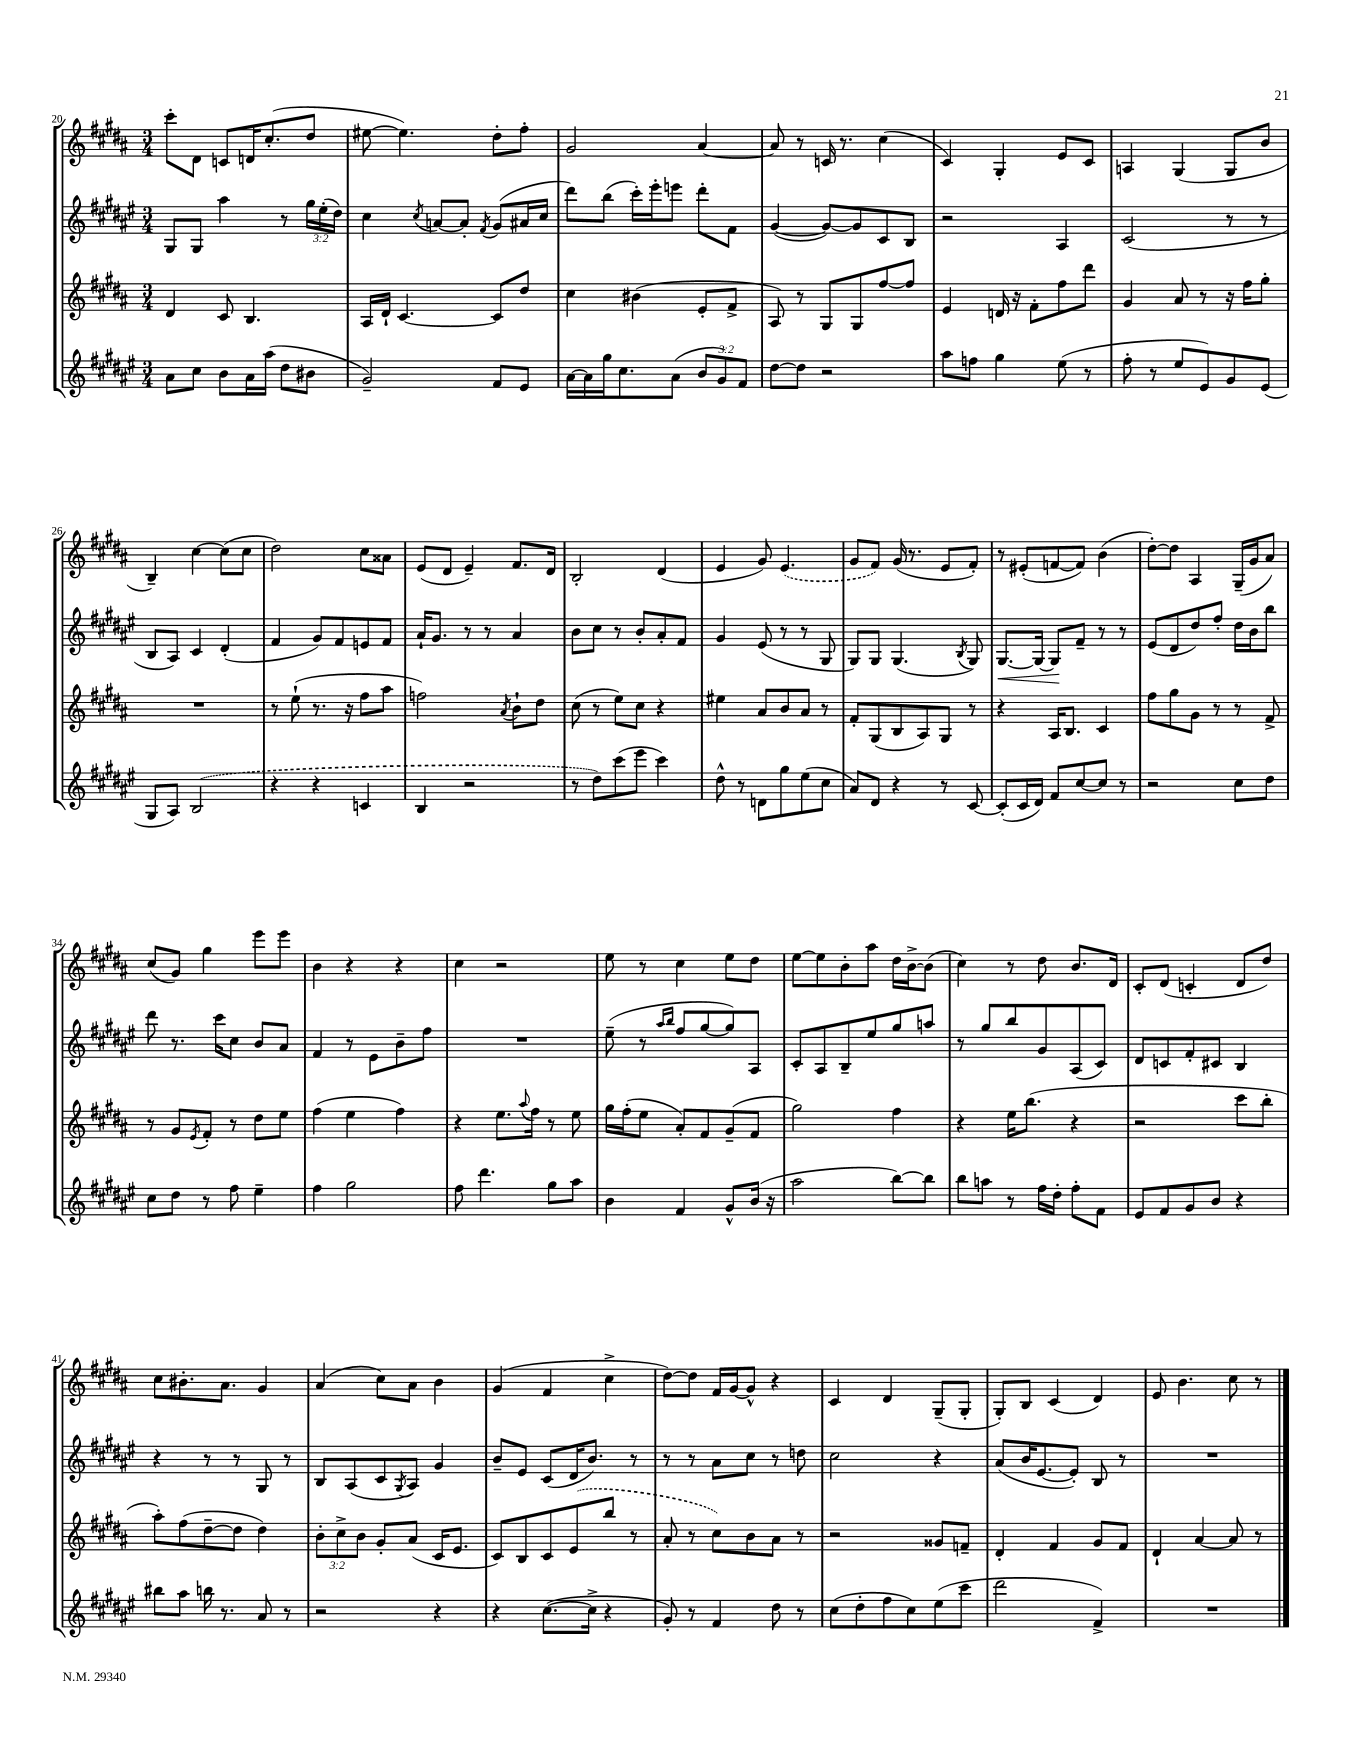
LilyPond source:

<<
\new StaffGroup <<
\new Staff = "s0" {
    \clef treble \key b \major \numericTimeSignature \time 3/4
    cis'''8-. dis'8 c'8 d'16 cis''8.-.( dis''8 |
    eis''8~ eis''4.) dis''8-. fis''8-. |
    gis'2 ais'4~ |
    ais'8 r8 c'16 r8. cis''4( |
    cis'4) gis4-. e'8 cis'8 |
    a4 gis4( gis8 b'8 |
    b4--) cis''4~ cis''8( cis''8 |
    dis''2) cis''8 aisis'8 |
    e'8( dis'8 e'4--) fis'8. dis'16 |
    b2-. dis'4( |
    e'4 gis'8) \once \slurDashed e'4.( |
    gis'8 fis'8) gis'16( r8. e'8 fis'8-.) |
    r8 eis'8-.( f'8~ f'8) b'4( |
    dis''8~-.) dis''8 ais4 gis16--( gis'16 ais'8) |
    cis''8( gis'8) gis''4 e'''8 e'''8 |
    b'4 r4 r4 |
    cis''4 r2 |
    e''8 r8 cis''4 e''8 dis''8 |
    e''8~ e''8 b'8-. ais''8 dis''16 b'16~-> b'8( |
    cis''4) r8 dis''8 b'8. dis'16 |
    cis'8-. dis'8( c'4-. dis'8 dis''8) |
    cis''8 bis'8.-. ais'8. gis'4 |
    ais'4( cis''8) ais'8 b'4 |
    gis'4( fis'4 cis''4-> |
    dis''8~) dis''8 fis'16 gis'16~ gis'8-^ r4 |
    cis'4 dis'4 gis8--( gis8-. |
    gis8-.) b8 cis'4( dis'4) |
    e'8 b'4. cis''8 r8 \bar "|." |
}
\new Staff = "s1" {
    \clef treble \key fis \major \numericTimeSignature \time 3/4 \override Staff.TupletNumber.text = #tuplet-number::calc-fraction-text
    gis8 gis8 ais''4 r8 \tuplet 3/2 { gis''16 eis''16-.( dis''16) } |
    cis''4 \acciaccatura { cis''8 } a'8~ a'8-. \acciaccatura { fis'8 } gis'8( ais'16 cis''16 |
    dis'''8) b''8( cis'''16-.) eis'''16-. e'''8 dis'''8-. fis'8 |
    gis'4~( gis'8~) gis'8 cis'8 b8 |
    r2 ais4 |
    cis'2( r8 r8 |
    b8 ais8) cis'4 dis'4-.( |
    fis'4 gis'8) fis'8 e'8 fis'8 |
    ais'16-! gis'8. r8 r8 ais'4 |
    b'8 cis''8 r8 b'8-. ais'8-. fis'8 |
    gis'4 eis'8( r8 r8 gis8 |
    gis8) gis8 gis4.( \acciaccatura { b8 } gis8) |
    gis8.~\< gis16~ gis8\! fis'8-- r8 r8 |
    eis'8( dis'8 dis''8) fis''8-. dis''16 b'16 b''8 |
    dis'''8 r8. cis'''16 cis''8 b'8 ais'8 |
    fis'4 r8 eis'8 b'8-- fis''8 |
    R2. |
    eis''8--( r8 \grace { ais''16 b''16 } fis''8 gis''8~ gis''8) ais8 |
    cis'8-. ais8 b8-- eis''8 gis''8 a''8 |
    r8 gis''8 b''8 gis'8 ais8( cis'8) |
    dis'8 c'8 fis'8-. cis'8 b4 |
    r4 r8 r8 gis8 r8 |
    b8 ais8( cis'8 \acciaccatura { gis8 } ais8) gis'4 |
    b'8-- eis'8 cis'8( dis'16 b'8.) r8 |
    r8 r8 ais'8 cis''8 r8 d''8 |
    cis''2 r4 |
    ais'8( b'16 eis'8.~ eis'8-.) b8 r8 |
    R2. \bar "|." |
}
\new Staff = "s2" {
    \clef treble \key b \major \numericTimeSignature \time 3/4 \override Staff.TupletNumber.text = #tuplet-number::calc-fraction-text
    dis'4 cis'8 b4. |
    ais16 dis'16-! cis'4.~ cis'8 dis''8 |
    cis''4 bis'4( e'8-. fis'8-> |
    ais8) r8 gis8 gis8 fis''8~ fis''8 |
    e'4 d'16 r16 fis'8-. fis''8 dis'''8 |
    gis'4 ais'8 r8 r16 fis''16 gis''8-. |
    R2. |
    r8 e''8-!( r8. r16 fis''8 ais''8 |
    f''2) \acciaccatura { ais'8 } b'8-! dis''8 |
    cis''8( r8 e''8) cis''8 r4 |
    eis''4 ais'8 b'8 ais'8 r8 |
    fis'8-. gis8( b8 ais8) gis8 r8 |
    r4 ais16 b8. cis'4 |
    fis''8 gis''8 gis'8 r8 r8 fis'8-> |
    r8 gis'8 \acciaccatura { e'8 } fis'8-. r8 dis''8 e''8 |
    fis''4( e''4 fis''4) |
    r4 e''8. \appoggiatura { ais''8 } fis''16 r8 e''8 |
    gis''16 fis''16-.( e''8 ais'8-.) fis'8 gis'8--( fis'8 |
    gis''2) fis''4 |
    r4 e''16 b''8.( r4 |
    r2 cis'''8 b''8-. |
    ais''8-.) fis''8( dis''8~-- dis''8 dis''4) |
    \tuplet 3/2 { b'8-. cis''8-> b'8 } gis'8-. ais'8( cis'16 e'8. |
    cis'8) b8 cis'8 \once \slurDashed e'8( b''8 r8 |
    ais'8-. r8 cis''8) b'8 ais'8 r8 |
    r2 gisis'8 f'8-- |
    dis'4-. fis'4 gis'8 fis'8 |
    dis'4-! ais'4~ ais'8 r8 \bar "|." |
}
\new Staff = "s3" {
    \clef treble \key fis \major \numericTimeSignature \time 3/4 \override Staff.TupletNumber.text = #tuplet-number::calc-fraction-text
    ais'8 cis''8 b'8 ais'16 ais''16( dis''8 bis'8 |
    gis'2--) fis'8 eis'8 |
    ais'16~ ais'16 gis''16 cis''8. ais'8( \tuplet 3/2 { b'8 gis'8) fis'8 } |
    dis''8~ dis''8 r2 |
    ais''8 f''8 gis''4 eis''8( r8 |
    fis''8-. r8 eis''8 eis'8) gis'8 eis'8( |
    gis8 ais8) \once \slurDashed b2( |
    r4 r4 c'4 |
    b4 r2 |
    r8 dis''8) cis'''8( eis'''8 cis'''4) |
    dis''8-^ r8 d'8 gis''8 eis''8( cis''8 |
    ais'8) dis'8 r4 r8 cis'8~ |
    cis'8-.( cis'16 dis'16) fis'8 cis''8~ cis''8 r8 |
    r2 cis''8 dis''8 |
    cis''8 dis''8 r8 fis''8 eis''4-- |
    fis''4 gis''2 |
    fis''8 dis'''4. gis''8 ais''8 |
    b'4 fis'4 gis'8-^ b'16( r16 |
    ais''2 b''8~) b''8 |
    b''8 a''8 r8 fis''16 dis''16-. fis''8-. fis'8 |
    eis'8 fis'8 gis'8 b'8 r4 |
    bis''8 ais''8 b''16 r8. ais'8 r8 |
    r2 r4 |
    r4 cis''8.~( cis''16-> r4 |
    gis'8-.) r8 fis'4 dis''8 r8 |
    cis''8( dis''8-. fis''8 cis''8) eis''8( cis'''8 |
    dis'''2 fis'4->) |
    R2. \bar "|." |
}
>>
>>
\layout { \context { \Score currentBarNumber = #20 } }
